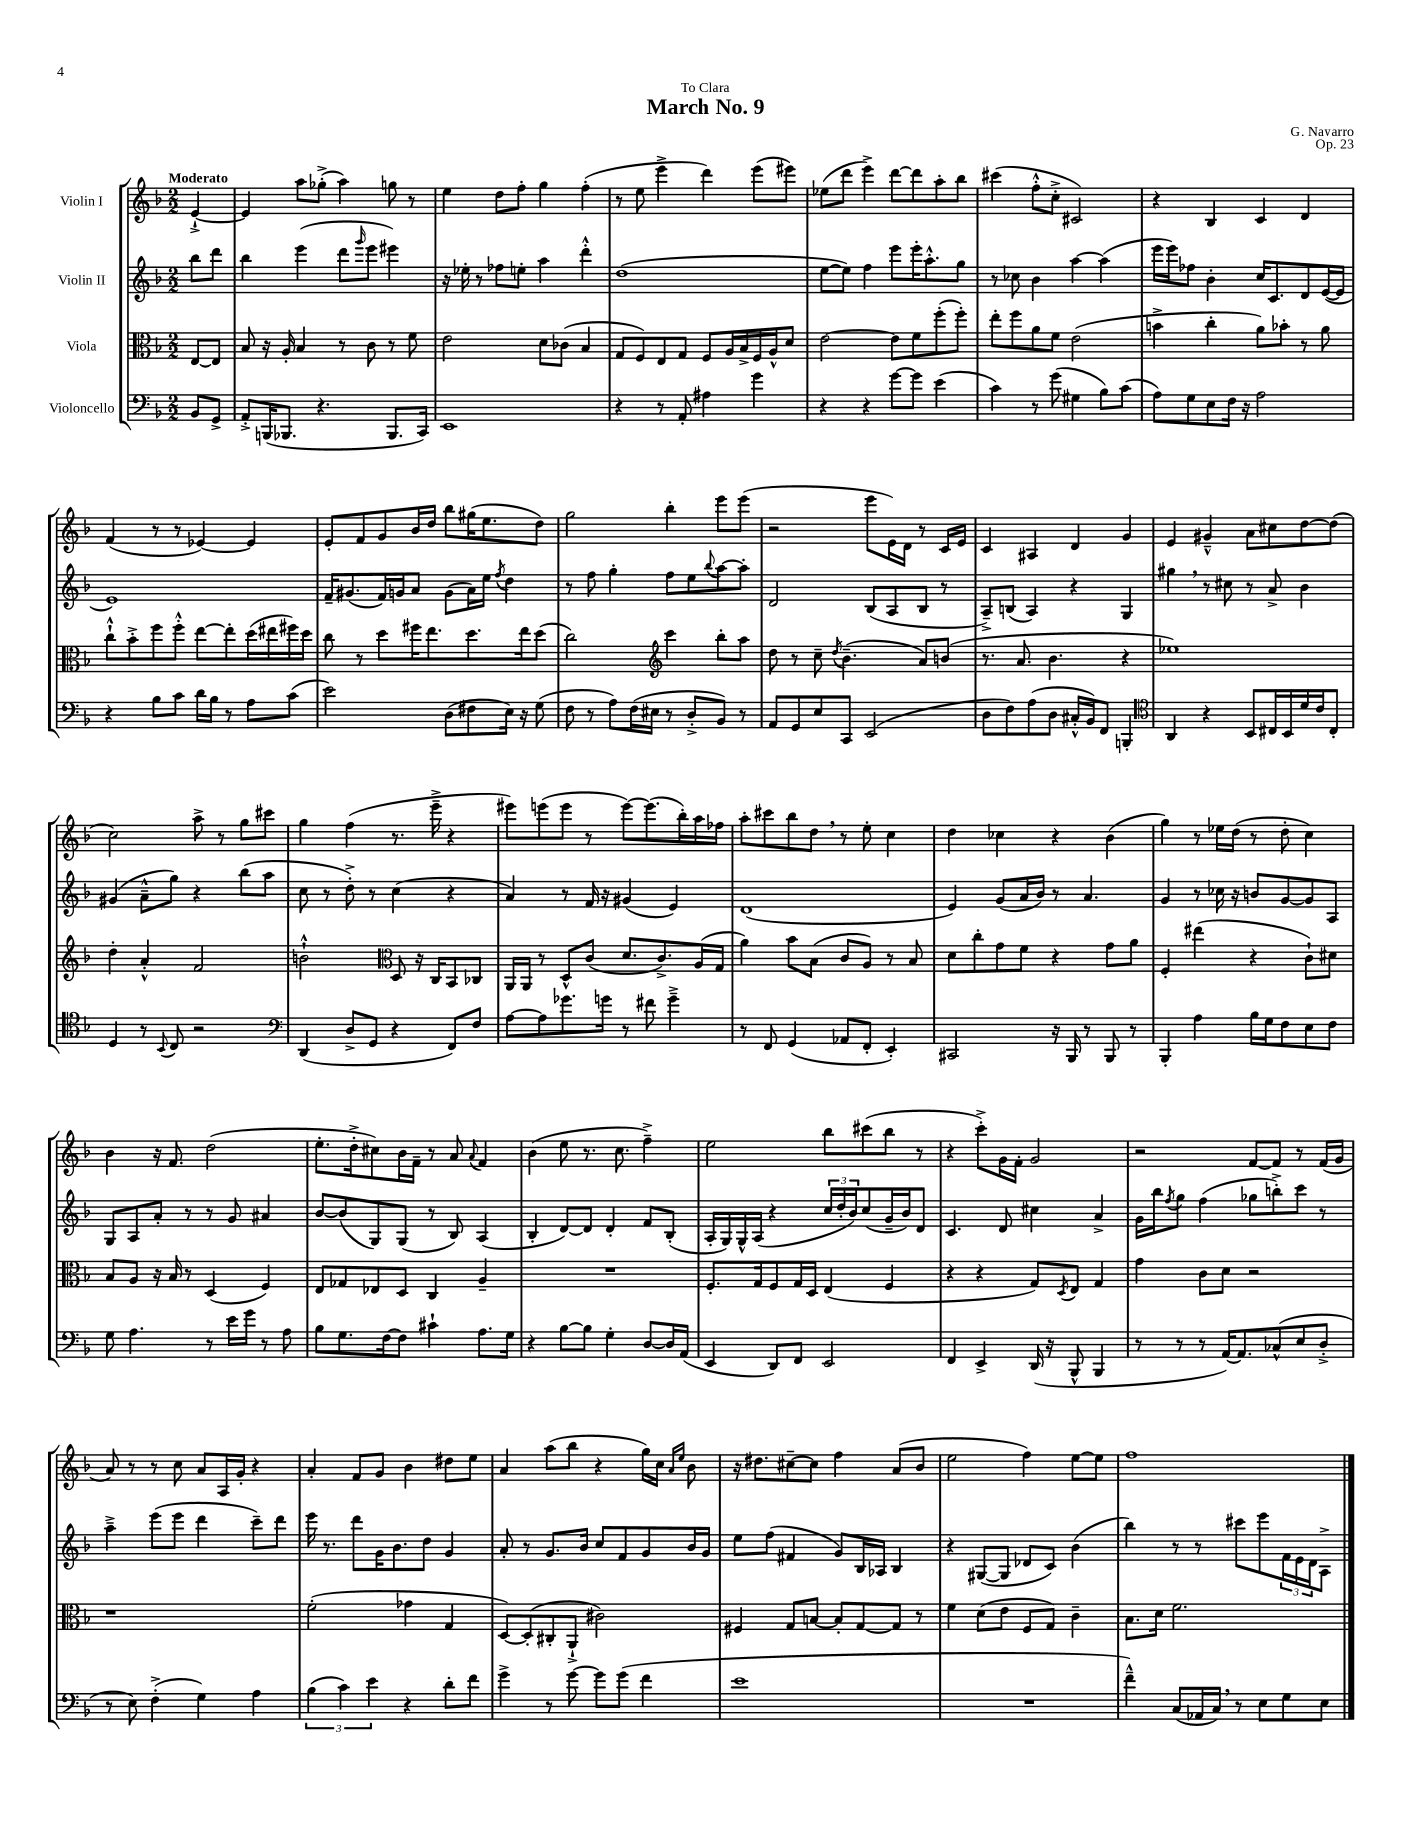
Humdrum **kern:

**kern	**kern	**kern	**kern
*staff4	*staff3	*staff2	*staff1
*clefF4	*clefC3	*clefG2	*clefG2
*k[b-]	*k[b-]	*k[b-]	*k[b-]
*M2/2	*M2/2	*M2/2	*M2/2
8BB-	[8E	8bb-	[4e`^
8GG^	8E]	8ddd	.
=	=	=	=
8AA'^	8B-	4bb-	4e]
(16BBB	16r	.	.
8.BBB-	16A'	.	.
.	4B-	(4eee	8aa
4.r	.	.	(8gg-'^
.	8r	8ddd	4aa)
.	.	16qqggg	.
.	8c	8eee	.
8.BBB-	8r	4eee#)	8gg
.	8f	.	8r
16CC)	.	.	.
=	=	=	=
1EE	2e	16r	4ee
.	.	16ee-'	.
.	.	8r	.
.	.	8ff-	8dd
.	.	8ee'	8ff'
.	8d	4aa	4gg
.	(8c-	.	.
.	4B-	4ddd'^^	(4ff'
=	=	=	=
4r	8G	(1dd	8r
.	8F)	.	8ee
8r	8E	.	4eee^
8AA'	8G	.	.
4A#	8F	.	4ddd)
.	16A	.	.
.	16B-^	.	.
4g	16F	.	(8eee
.	16A^^	.	.
.	8d	.	8eee#)
=	=	=	=
4r	[2e	[8ee	(8ee-
.	.	8ee])	8ddd
4r	.	4ff	4eee^)
[8g	8e]	8eee	[8ddd
8g]	8f	16eee'	8ddd]
.	.	8.aa'^^	.
(4e	(8ff'	.	8aa'
.	8ff')	8gg	8bb-
=	=	=	=
4c)	8ee'	8r	(4ccc#
.	8ff	8cc-	.
8r	8a	4b-	8ff'^^
(8g	8f	.	8cc'^
4G#	(2e	[4aa	2c#)
8B-)	.	(4aa]	.
(8c	.	.	.
=	=	=	=
8A)	4b^	16eee	4r
.	.	16eee)	.
8G	.	8ff-	.
8E	4cc'	4b-'	4B-
16F	.	.	.
16r	.	.	.
2A	8a)	16cc	4c
.	.	8.c	.
.	8b-'	.	.
.	8r	8d	4d
.	8a	([16e	.
.	.	16e]	.
=	=	=	=
4r	8cc`^^	1e)	(4f
.	8b-'^	.	.
8B-	8ff	.	8r
8c	8ff'^^	.	8r
16d	[8ee	.	[4e-)
16B-	.	.	.
8r	8ee']	.	.
8A	(16dd	.	4e-]
.	16ee#	.	.
(8c	16ff#)	.	.
.	16dd	.	.
=	=	=	=
2e)	8cc	16f~	8e'
.	.	(8.g#	.
.	8r	.	8f
.	8dd	16f)	8g
.	.	16g	.
.	16ff#	8a	16b-
.	8.ee	.	16dd
(8D	.	(8g	8bb-
8F#	8.dd	16a)	(16gg#
.	.	16ee	8.ee
.	.	8qff	.
16E)	.	4dd	.
16r	16ee	.	.
(8G	(8dd	.	8dd)
=	=	=	=
8F	2cc)	8r	2gg
8r	.	8ff	.
8A)	.	4gg'	.
(16F	.	.	.
16E#	.	.	.
*	*clefG2	*	*
8r	4ccc	8ff	4bb-'
8D'^	.	8ee	.
.	.	8qqbb-	.
8BB-)	8bb-'	[8aa	8eee
8r	8aa	8aa']	(8eee
=	=	=	=
8AA	8dd	2d	2r
8GG	8r	.	.
8E	8cc~	.	.
.	8qdd	.	.
8CC	(4.b-~	.	.
(2EE	.	(8B-	8eee
.	.	8A	16e)
.	.	.	16d
.	8a)	8B-	8r
.	(8b	8r	16c
.	.	.	16e
=	=	=	=
8D	8.r	8A~^)	4c
8F)	.	(8B	.
.	8.a	.	.
(8A	.	4A)	4A#
8D	4.b-	.	.
16C#'^^	.	4r	4d
16BB-)	.	.	.
8FF	.	.	.
4BBB'	4r	4G	4g
=	=	=	=
*clefC4	*	*	*
4AA	1ee-)	4gg#	4e
4r	.	8r	4g#~^^
.	.	8cc#	.
8BB-	.	8r	8a
16C#	.	8a^	8cc#
16BB-	.	.	.
16d	.	4b-	[8dd
16c	.	.	.
8C#'	.	.	(8dd]
=	=	=	=
4D	4dd'	(4g#	2cc)
8r	4a'^^	8a~^^	.
8qqBB-	.	.	.
8C	.	8gg)	.
2r	2f	4r	8aa^
.	.	.	8r
.	.	(8bb-	8gg
.	.	8aa	8ccc#
=	=	=	=
*clefF4	*	*	*
(4DD	2b`^^	8cc	4gg
.	.	8r	.
8D^	.	8dd'^)	(4ff
8GG	.	8r	.
*	*clefC3	*	*
4r	8D	(4cc	8.r
.	16r	.	.
.	16C	.	16eee~^
8FF)	8BB-	4r	4r
8F	8C-	.	.
=	=	=	=
[8A	16AA	4a)	8eee#)
.	16AA	.	.
8A]	8r	.	(8eee
8.g-	8D^^	8r	8eee
.	(8c	16f	8r
16g	.	16r	.
8r	8.d	(4g#	[8eee)
8f#	.	.	(8.eee]
.	8.c^)	.	.
4g~^	.	4e)	.
.	.	.	16bb-')
.	(16A	.	16aa
.	16G	.	16ff-
=	=	=	=
8r	4a)	(1d	8aa'
8FF	.	.	8ccc#
(4GG	8b-	.	8bb-
.	(8B-	.	8dd
8AA-	8c	.	8r
8FF'	8A)	.	8ee'
4EE')	8r	.	4cc
.	8B-	.	.
=	=	=	=
2CC#	8d	4e)	4dd
.	8cc'	.	.
.	8g	(8g	4cc-
.	8f	16a	.
.	.	16b-)	.
16r	4r	8r	4r
16BBB-	.	.	.
8r	.	4.a	.
8BBB-	8g	.	(4b-
8r	8a	.	.
=	=	=	=
4BBB-'	4F'	4g	4gg)
4A	(4ee#	8r	8r
.	.	16cc-	16ee-
.	.	16r	(16dd
16B-	4r	8b	8r
16G	.	.	.
8F	.	[8g	8dd'
8E	8c`)	8g]	4cc)
8F	8d#	8A	.
=	=	=	=
8G	8B-	8G	4b-
4.A	8A	8A	.
.	16r	8a'	16r
.	16B-	.	8.f
.	8r	8r	.
8r	(4D	8r	(2dd
16e	.	8g	.
16g	.	.	.
8r	4F)	4a#	.
8A	.	.	.
=	=	=	=
8B-	8E	[8b-	8.ee'
8.G	8G-	(8b-]	.
.	.	.	16dd'^
.	8E-	8G)	8cc#)
[16F	.	.	.
8F]	8D	(8G	16b-
.	.	.	16f~
4c#`	4C	8r	8r
.	.	8B-)	8a
.	.	.	8qqa
8.A	4A~	(4A	4f
16G	.	.	.
=	=	=	=
4r	1r	4B-'	(4b-
[8B-	.	[8d)	8ee
8B-]	.	8d]	8.r
4G'	.	4d'	.
.	.	.	8.cc
[8D	.	8f	4ff~^)
16D]	.	(8B-'	.
(16AA	.	.	.
=	=	=	=
4EE	8.F'	16A'	2ee
.	.	16G)	.
.	.	16G^^	.
.	16G	(16A	.
8DD)	8F	4r	.
8FF	16G	.	.
.	16D	.	.
2EE	(4E	24cc	8bb-
.	.	24dd'	.
.	.	24b-)	.
.	.	(8cc	(8ccc#
.	4F	16g~	8bb-
.	.	16b-)	.
.	.	8d	8r
=	=	=	=
4FF	4r	4.c	4r
4EE^	4r	.	8ccc'^)
.	.	8d	16g
.	.	.	16f'
(16DD	8G)	4cc#	2g
16r	.	.	.
.	8qD	.	.
8BBB-^^	8E	.	.
4BBB-	4G	4a^	.
=	=	=	=
8r	4g	16g	2r
.	.	16bb-	.
.	.	8qff	.
8r	.	8gg	.
8r	8c	(4ff	.
[16AA)	8d	.	.
8.AA]	.	.	.
.	2r	8gg-	[8f
(8C-^^	.	8bb'^)	8f]
8E	.	8ccc	8r
8D'^	.	8r	(16f
.	.	.	16g
=	=	=	=
8r	1r	4aa~^	8a)
8E)	.	.	8r
(4F'^	.	(8eee	8r
.	.	8eee	8cc
4G)	.	4ddd	8a
.	.	.	16A
.	.	.	16g'
4A	.	8ccc~)	4r
.	.	8ddd	.
=	=	=	=
(6B-	(2f'	16eee	4a'
.	.	8.r	.
6c)	.	.	.
.	.	8ddd	8f
6e	.	.	.
.	.	16g	8g
.	.	8.b-	.
4r	4g-	.	4b-
.	.	8dd	.
8d'	4G	4g	8dd#
8f	.	.	8ee
=	=	=	=
4g^	[8D)	8a'	4a
.	(8D']	8r	.
8r	8C#'	8.g	(8aa
[8g	8AA`^	.	8bb-
.	.	16b-	.
8g]	2c#)	8cc	4r
(8g	.	8f	.
4f	.	8g	16gg)
.	.	.	16cc
.	.	.	16qqa
.	.	.	16qqee
.	.	16b-	8b-
.	.	16g	.
=	=	=	=
1e	4F#	8ee	16r
.	.	.	8.dd#
.	.	(8ff	.
.	8G	4f#	[8cc#~
.	[8B	.	8cc#]
.	8B']	8g)	4ff
.	[8G	16B-	.
.	.	16A-	.
.	8G]	4B-	(8a
.	8r	.	8b-
=	=	=	=
1r	4f	4r	2ee
.	(8d	([8G#	.
.	8e	8G#]	.
.	8F	8d-	4ff)
.	8G)	8c)	.
.	4c~	(4b-	[8ee
.	.	.	8ee]
=	=	=	=
4f~^^)	8.B-	4bb-)	1ff
.	16d	.	.
(8C	2.f	8r	.
16AA-	.	8r	.
16C)	.	.	.
8r	.	8ccc#	.
8E	.	8eee	.
8G	.	24f	.
.	.	24e	.
.	.	24d	.
8E	.	8A^	.
==	==	==	==
*-	*-	*-	*-
